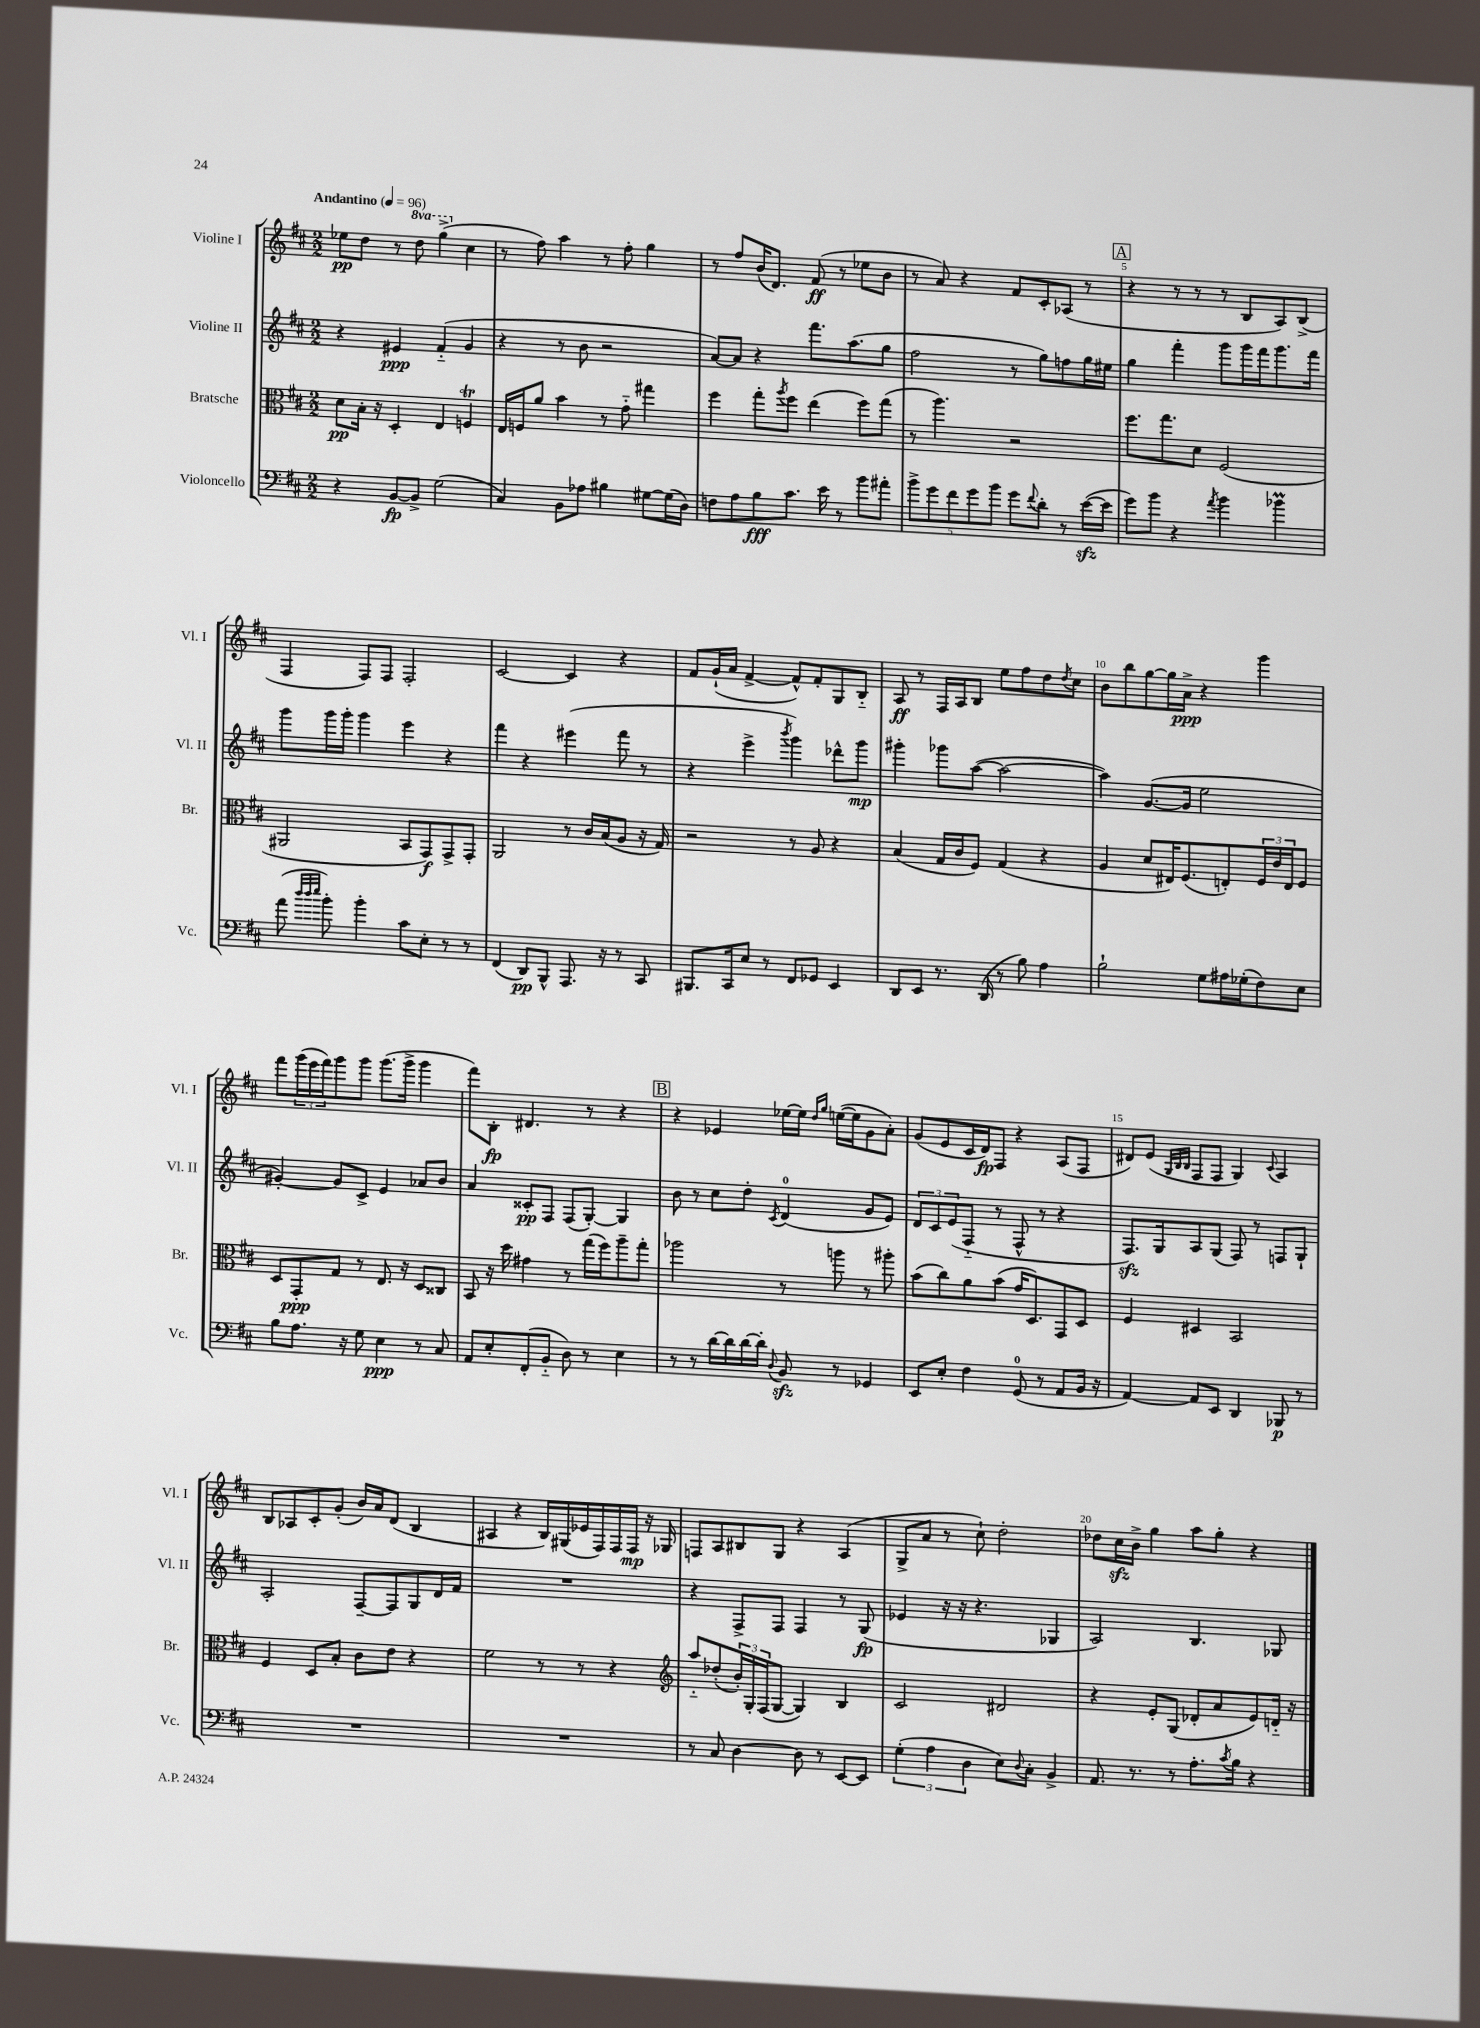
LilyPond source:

<<
\new StaffGroup <<
\new Staff = "s0" \with { instrumentName = "Violine I" shortInstrumentName = "Vl. I" } {
    \clef treble \key d \major \numericTimeSignature \time 2/2 \set Staff.ottavationMarkups = #ottavation-simple-ordinals \tempo "Andantino" 4 = 96
    ees''8\pp d''8 r8 \ottava #1 d'''8 g'''4->( \ottava #0 cis''4 |
    r8 fis''8) a''4 r8 fis''8-. g''4 |
    r8 fis''8 b'16( d'8.) fis'8\ff( r8 ees''8 b'8 |
    r8 a'8) r4 fis'8 cis'8-. aes8( r8 |
    \mark \markup { \box "A" } r4 r8 r8 r8 b8 a8) b8->( |
    fis4 fis8) fis8 fis2-. |
    cis'2~ cis'4 r4 |
    fis'8 g'16-!( a'16 fis'4~-> fis'8-^) fis'8-. g8 b8-_ |
    a8\ff r8 fis16 a16 b8 e''8 fis''8 d''8 \acciaccatura { d''8 } cis''8 |
    b'8 b''8 g''8~ g''16 a'16->\ppp r4 g'''4 |
    fis'''8 \tuplet 3/2 { g'''16( e'''16 fis'''16) } g'''8 g'''8 g'''8.( g'''16-> g'''4 |
    fis'''8) b8-.\fp dis'4. r8 r4 |
    \mark \markup { \box "B" } r4 ees'4 ees''16~ ees''16 \grace { d''16 g''16 } e''16~( e''16 g'8 a'8-.) |
    g'8( e'8 cis'16 d'16\fp) fis8 r4 a8( fis8 |
    dis'8) e'8( \grace { g32 b32 b32 } fis8 fis8 g4) \appoggiatura { cis'8 } a4 |
    b8 aes8 cis'8-. g'8-.( b'16) a'16 d'8( b4 |
    ais4 r4 b16) gis16( ees'16 fis16) fis16 fis16\mp r16 ges16 |
    f8 a8 bis8 g8 r4 a4( |
    g8-> a'8 r8 cis''8-!) d''2-. |
    des''8 cis''16\sfz b'16-> g''4 a''8 g''8-. r4 \bar "|." |
}
\new Staff = "s1" \with { instrumentName = "Violine II" shortInstrumentName = "Vl. II" } {
    \clef treble \key d \major \numericTimeSignature \time 2/2
    r4 eis'4\ppp fis'4-_( g'4 |
    r4 r8 b'8 r2 |
    a'8~) a'8 r4 fis'''8. a''8.( g''8 |
    fis''2 r8 g''8) f''8 g''16 eis''16 |
    \mark \markup { \box "A" } g''4 fis'''4-. g'''8 g'''16 fis'''16 g'''8. fis'''16 |
    g'''8 g'''16 g'''16-. g'''4 e'''4 r4 |
    fis'''4 r4 eis'''4( fis'''8 r8 |
    r4 e'''4-> \acciaccatura { b'''8 } g'''4) des'''8-^ g'''8\mp |
    gis'''4-. ges'''8 a''8~( a''2~ |
    a''4) g'8.~( g'16 e''2 |
    gis'4~-.) gis'8 cis'8-> e'4 aes'8 b'8 |
    a'4 cisis'8-.\pp fis8 fis8( g8~-.) g4 |
    \mark \markup { \box "B" } b'8 r8 cis''8 d''8-. \acciaccatura { cis'8 } d'4-0( g'8 e'8) |
    \tuplet 3/2 { d'8 cis'8 e'8( } fis8-_ r8 fis8-^ r8 r4 |
    fis8.\sfz) g16 a8 g8( fis8) r8 f8 g8-! |
    a2-. fis8~-- fis8 g8 d'16 fis'16 |
    R1 |
    r4 fis8-> fis8 fis4 r8 g8\fp( |
    ees'4 r16 r16 r4. ges4 |
    a2) b4. ges8 \bar "|." |
}
\new Staff = "s2" \with { instrumentName = "Bratsche" shortInstrumentName = "Br." } {
    \clef alto \key d \major \numericTimeSignature \time 2/2
    d'8\pp b16-. r16 d4-. e4 f4\trill |
    e16 f16 a'8 b'4 r8 g'8-_ gis''4 |
    fis''4 g''8-. \acciaccatura { a''8 } fis''8 e''4( fis''8) g''8( |
    r8 a''4.) r2 |
    \mark \markup { \box "A" } fis''8. g''8. d'8 fis2( |
    ais,2 b,8 g,8\f) g,8-> g,8-. |
    a,2 r8 cis'16 b16( a8 r16 g16) |
    r2 r8 a8 r4 |
    b4( g16 cis'16 fis8) g4( r4 |
    a4 d'8 eis16) fis8.( e8-.) \tuplet 3/2 { fis16 e'16 e16 } fis8 |
    d8 g,8-.\ppp g8 r8 e8. r16 d8 cisis8 |
    b,8 r16 d''16 gis'4 r8 g''16( fis''16) a''8-- g''8-. |
    \mark \markup { \box "B" } aes''2 r8 a''8 r8 ais''8-. |
    b'8( cis''8) a'8 b'8( g'16 d8.) g,8 d8 |
    fis4 dis4 b,2 |
    fis4 d8 b8-. cis'8 e'8 r4 |
    fis'2 r8 r8 r4 |
    \clef treble a''8-_ des''8-.( \tuplet 3/2 { b'16-.) g16-. fis16( } g8~ g4) b4 |
    cis'2 dis'2 |
    r4 e'8-. g8( des'8-. a'8 e'8) d'16-_ r16 \bar "|." |
}
\new Staff = "s3" \with { instrumentName = "Violoncello" shortInstrumentName = "Vc." } {
    \clef bass \key d \major \numericTimeSignature \time 2/2
    r4 b,8~\fp b,8-> g2( |
    cis4) b,8 aes8 bis4 gis8~ gis16( d16) |
    f8 a8 b8\fff cis'8. e'16 r8 b'8 ais'8-. |
    \tuplet 5/4 { b'8-> g'8 fis'8 g'8 b'8 } g'8 \appoggiatura { fis'8 } d'8-. r8 e'16~\sfz( e'16 |
    \mark \markup { \box "A" } g'8) b'8 r4 \acciaccatura { a'8 } b'4 bes'4\prall |
    a'8( \grace { d''32 d''32 e''32 } b'8-.) b'4-. cis'8 e8-. r8 r8 |
    fis,4( d,8\pp) b,,8-^ a,,8. r16 r8 cis,8 |
    bis,,8. cis,16 e8 r8 fis,8 ges,8 e,4 |
    d,8 e,8 r8. d,16( r8 b8) a4 |
    b2-! g8 ais16 ges16-.( fis8) e8 |
    b8 a8. r16 g8 e4\ppp r8 cis8 |
    a,8 e8-. fis,8-.( b,8-_ d8) r8 e4 |
    \mark \markup { \box "B" } r8 r8 d'16~ d'16 d'16~ d'16-. \appoggiatura { d8 } b,8\sfz r8 ges,4 |
    e,8 e8-. fis4 g,8-0( r8 a,8 b,16 r16 |
    a,4~) a,8 e,8 d,4 bes,,8\p r8 |
    R1 |
    R1 |
    r8 cis8 d4~ d8 r8 e,8~ e,8 |
    \tuplet 3/2 { g4-.( a4 d4 } e8) \appoggiatura { d8 } cis8-. b,4-> |
    a,8. r8. r8 a8.-. \acciaccatura { cis'8 } b16 r4 \bar "|." |
}
>>
>>
\layout { \context { \Score \override BarNumber.break-visibility = ##(#f #t #t) barNumberVisibility = #(every-nth-bar-number-visible 5) } }
